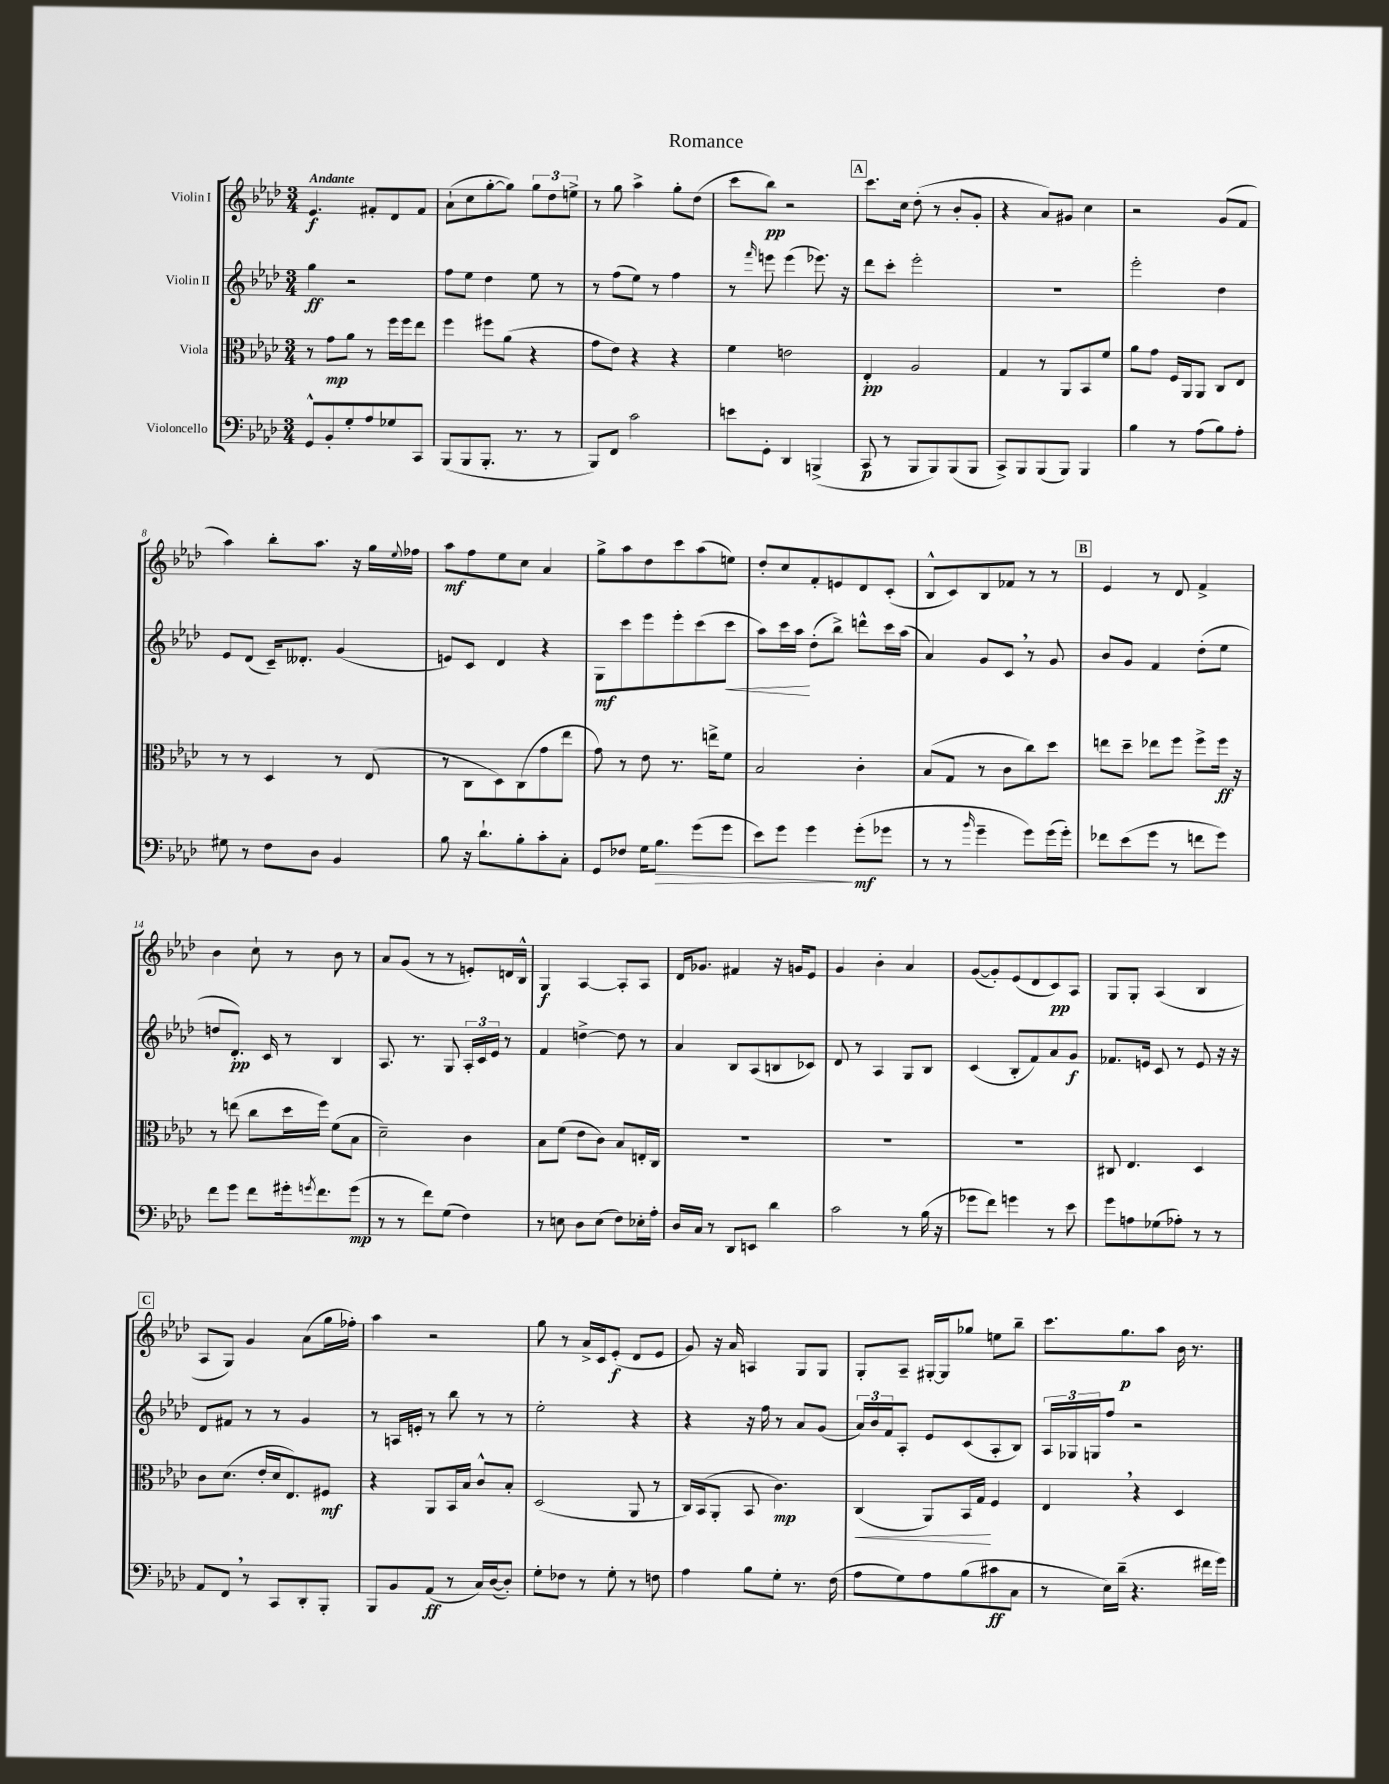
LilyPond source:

\header { title = "Romance" }
<<
\new StaffGroup <<
\new Staff = "s0" \with { instrumentName = "Violin I" } {
    \clef treble \key aes \major \numericTimeSignature \time 3/4 \tempo "Andante"
    ees'4.\f fis'8-. des'8 fis'8 |
    aes'8-!( c''8 g''8~-. g''8) \tuplet 3/2 { g''8 des''8 e''8-> } |
    r8 g''8 aes''4-> g''8-. des''8( |
    c'''8 bes''8\pp) r2 |
    \mark \markup { \box "A" } c'''8. c''16 des''8-.( r8 bes'8-. g'8-. |
    r4 aes'8) gis'8 c''4 |
    r2 g'8( f'8 |
    aes''4) bes''8-. aes''8. r16 g''16 \appoggiatura { ees''8 } fes''16 |
    aes''8\mf f''8 ees''8 c''8 aes'4 |
    g''8-> aes''8 des''8 c'''8 aes''8( e''8) |
    des''8-. c''8 f'8-. e'8 des'8 c'8-.( |
    bes8-^ c'8) bes8 fes'8 r8 r8 |
    \mark \markup { \box "B" } ees'4 r8 des'8 f'4-> |
    bes'4 c''8-! r8 bes'8 r8 |
    aes'8 g'8( r8 r8 e'8-.) d'16 bes16-^ |
    g4\f aes4~ aes8-. aes8 |
    des'16 ges'8. fis'4 r16 g'16 ees'8 |
    g'4 bes'4-. aes'4 |
    g'8~( g'8-.) ees'8( des'8 c'8\pp) aes8 |
    g8 g8-. aes4( bes4 |
    \mark \markup { \box "C" } aes8 g8) g'4 aes'8( g''16 fes''16-.) |
    aes''4 r2 |
    g''8 r8 aes'16-> c'16 ees'8-.\f( des'8 ees'8 |
    g'8) r16 aes'16 a4 g8 g8 |
    g8-. aes8-- gis16~-. gis16 ges''8 e''8 bes''8-- |
    c'''8. g''8.\p aes''8 bes'16 r8. \bar "|." |
}
\new Staff = "s1" \with { instrumentName = "Violin II" } {
    \clef treble \key aes \major \numericTimeSignature \time 3/4
    g''4\ff r2 |
    f''8 ees''8 des''4 ees''8 r8 |
    r8 f''8( ees''8) r8 f''4 |
    r8 \grace { f'''16 } e'''8 e'''4( ees'''8.) r16 |
    \mark \markup { \box "A" } des'''8 c'''8-. ees'''2-. |
    R2. |
    ees'''2-. des''4 |
    ees'8 des'8( c'16--) deses'8.-. g'4( |
    e'8) c'8 des'4 r4 |
    g8\mf c'''8 ees'''8 ees'''8-. c'''8( c'''8\< |
    aes''8) c'''16 aes''16\! des''8-.( bes''8->) d'''8-^ c'''16 aes''16( |
    aes'4) g'8 c'8 \breathe r8 g'8 |
    \mark \markup { \box "B" } bes'8 g'8 f'4 des''8-.( ees''8 |
    d''8 des'8.-.\pp) c'16 r8 bes4 |
    aes8. r8. g8 \tuplet 3/2 { aes16-. c'16 ees'16 } r8 |
    f'4 d''4~-> d''8 r8 |
    aes'4 bes8 aes8( b8 ces'8) |
    des'8 r8 aes4 g8 bes8 |
    c'4( bes8-. f'8) aes'8 g'8\f |
    fes'8. e'16 c'8 r8 e'8 r16 r16 |
    \mark \markup { \box "C" } des'8 fis'8 r8 r8 g'4 |
    r8 a16 e'16-. r8 bes''8 r8 r8 |
    ees''2-. r4 |
    r4 r16 f''16 r8 aes'8 g'8( |
    \tuplet 3/2 { aes'16) bes'16 f'16 } aes8-. ees'8 c'8( aes8-. bes8) |
    \tuplet 3/2 { aes16 ges16 g16 } f''8 r2 \bar "|." |
}
\new Staff = "s2" \with { instrumentName = "Viola" } {
    \clef alto \key aes \major \numericTimeSignature \time 3/4
    r8 g'8\mp aes'8 r8 f''16 f''16 ees''8 |
    f''4 fis''8 aes'8( r4 |
    g'8 ees'8) r4 r4 |
    f'4 e'2 |
    \mark \markup { \box "A" } ees4-.\pp aes2 |
    g4 r8 aes,8 bes,8 f'8 |
    aes'8 g'8 f16 aes,16 aes,8 c8 ees8 |
    r8 r8 des4 r8 ees8( |
    r8 c8 des8) c8( g'8 ees''8 |
    g'8) r8 ees'8 r8. e''16-> f'8 |
    bes2 c'4-. |
    bes8( g8 r8 c'8 c''8) des''8 |
    \mark \markup { \box "B" } e''8 des''8-- ees''8 f''8 f''8-> f''16\ff r16 |
    r8 e''8( c''8 des''16 f''16) f'8( bes8 |
    des'2--) c'4 |
    bes8 f'8( ees'8 c'8) bes8 e16-. c16 |
    R2. |
    R2. |
    R2. |
    cis8 ees4. des4 |
    \mark \markup { \box "C" } c'8 des'8.( ees'16-. des'16 ees8.) fis8\mf |
    r4 aes,8 bes,16 bes16 c'8-^ bes8-. |
    des2( aes,8 r8 |
    c16) bes,16( aes,8-. bes,8 c'4.\mp) |
    c4\<( aes,8) bes,16 g16\! f4 |
    ees4 \breathe r4 des4 \bar "|." |
}
\new Staff = "s3" \with { instrumentName = "Violoncello" } {
    \clef bass \key aes \major \numericTimeSignature \time 3/4
    g,8-^ bes,8-. g8-. aes8 ges8 c,8 |
    bes,,8( bes,,8 bes,,8.-. r8. r8 |
    bes,,8) f,8 c'2 |
    e'8 g,8-. des,4 b,,4->( |
    \mark \markup { \box "A" } c,8\p r8 bes,,8 bes,,8) bes,,8( bes,,8 |
    c,8->) bes,,8 bes,,8( bes,,8) bes,,4 |
    bes4 r8 aes8( bes8) aes8-. |
    gis8 r8 f8 des8 bes,4 |
    bes8 r16 des'8.-! bes8-. c'8-. c8-. |
    g,8 fes8 g16 bes8.\> g'8( g'8 |
    ees'8) g'8 g'4\! g'8-.\mf( ges'8 |
    r8 r8 \grace { bes'16 } g'4-- g'8) g'16( g'16-.) |
    \mark \markup { \box "B" } fes'8 ees'8( g'8 r8 f'8 g'8) |
    f'8 g'8 f'8 gis'16-. \acciaccatura { g'8 } f'8. g'8\mp( |
    r8 r8 f'8) g8( f4) |
    r8 e8 des8 e8( f8) ees16-. aes16-. |
    des16 c16 r8 des,8 e,8 des'4 |
    c'2 r8 bes16( r16 |
    ges'8 f'8) g'4 r8 ees'8 |
    g'8 a8 ges8( aes8-.) r8 r8 |
    \mark \markup { \box "C" } aes,8 f,8 \breathe r8 c,8 des,8-. bes,,8-. |
    bes,,8 bes,8 aes,8\ff( r8 c16) des16~( des8-.) |
    g8-. fes8 r8 g8-. r8 f8 |
    aes4 bes8 g8-. r8. f16( |
    aes8 g8) aes8 bes8( cis'8\ff c8 |
    r8 ees16) des'16--( r4. fis'16 g'16) \bar "|." |
}
>>
>>
